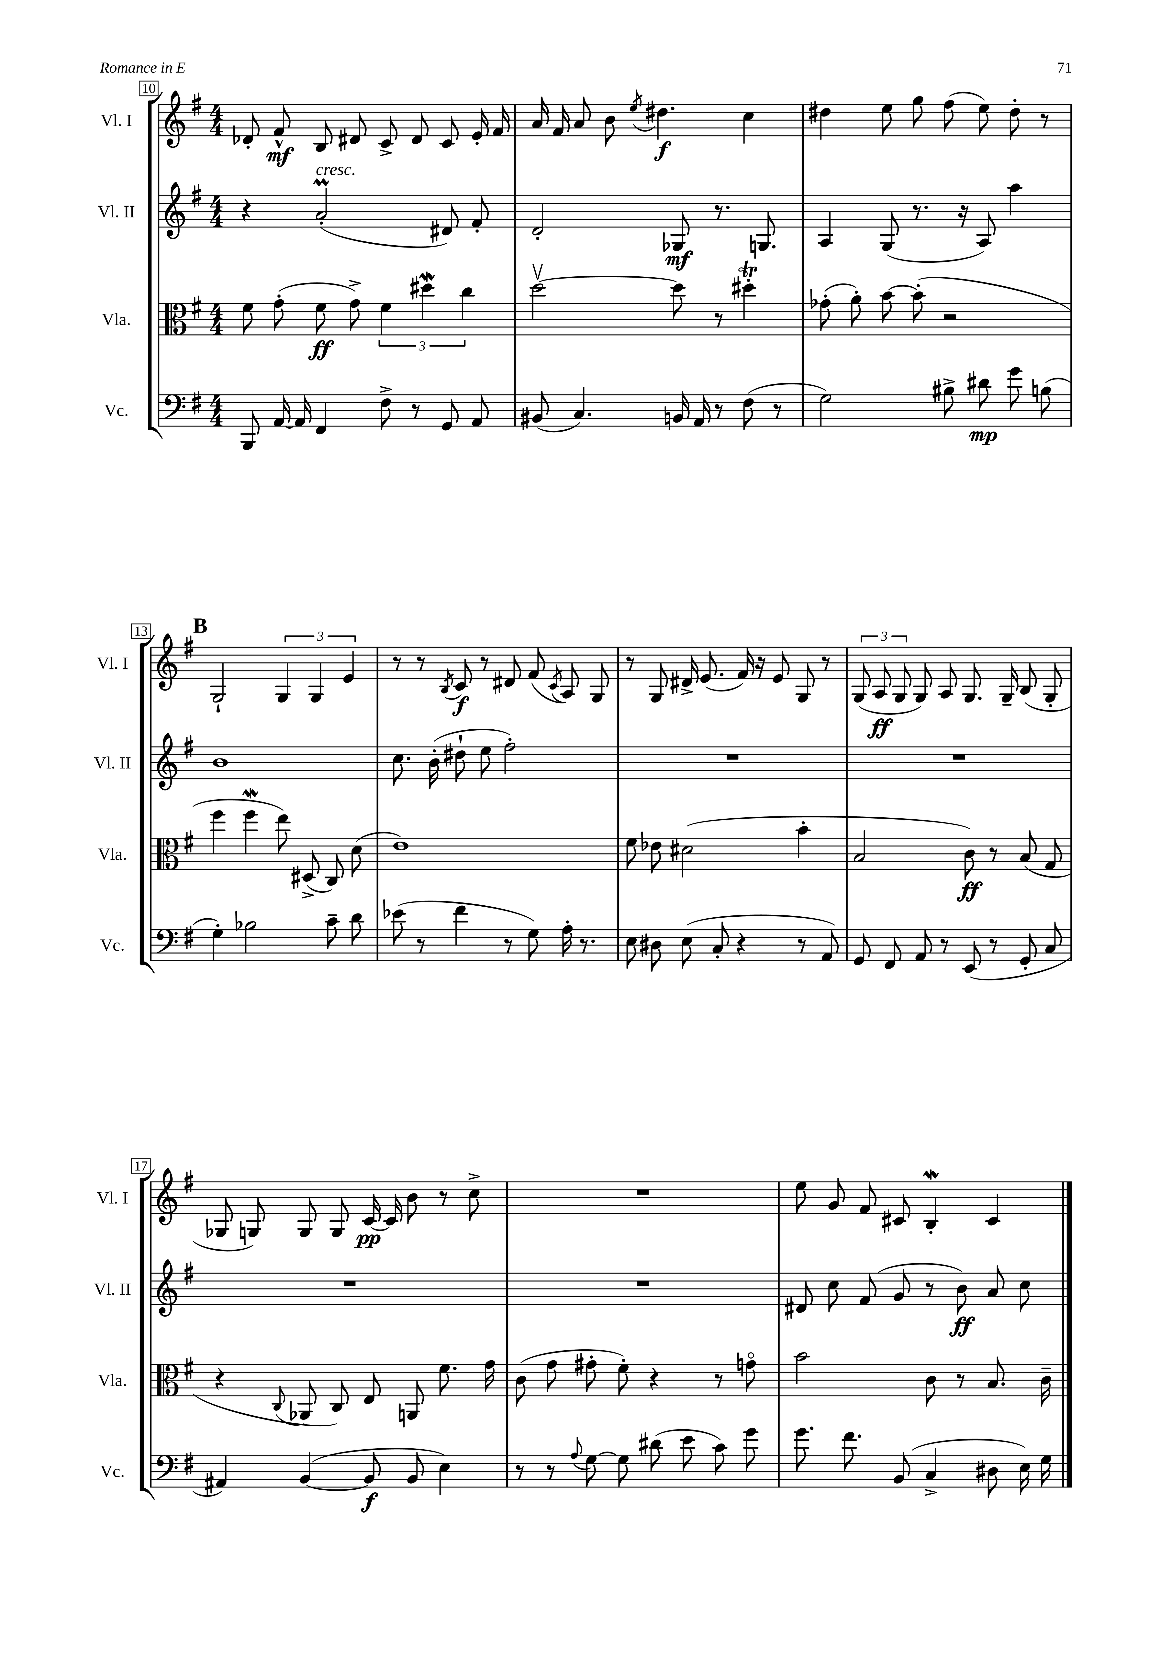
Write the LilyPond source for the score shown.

<<
\new StaffGroup <<
\new Staff = "s0" \with { instrumentName = "Vl. I" shortInstrumentName = "Vl. I" } {
    \clef treble \key g \major \numericTimeSignature \time 4/4
    \autoBeamOff des'8-. fis'8-^\mf b8 dis'8 c'8-> dis'8 c'8 e'16-. fis'16 |
    a'16 fis'16 a'8 b'8 \acciaccatura { e''8 } dis''4.\f c''4 |
    dis''4 e''8 g''8 fis''8( e''8) dis''8-. r8 |
    \mark \markup { \bold "B" } g2-! \tuplet 3/2 { g4 g4 e'4 } |
    r8 r8 \acciaccatura { b8 } c'8\f r8 dis'8 fis'8( \acciaccatura { c'8 } a8) g8 |
    r8 g8 dis'16-> e'8.( fis'16) r16 e'8 g8 r8 |
    \tuplet 3/2 { g8( a8\ff g8 } g8) a8 g8. g16-- b8( g8-. |
    ges8 g8) g8 g8 c'16~\pp c'16 b'8 r8 c''8-> |
    R1 |
    e''8 g'8 fis'8 cis'8 b4-.\mordent cis'4 \bar "|." |
}
\new Staff = "s1" \with { instrumentName = "Vl. II" shortInstrumentName = "Vl. II" } {
    \clef treble \key g \major \numericTimeSignature \time 4/4
    \autoBeamOff r4 a'2-.\prall^\markup { \italic "cresc." }( dis'8) fis'8-. |
    d'2-. ges8\mf r8. g8. |
    a4 g8( r8. r16 a8) a''4 |
    \mark \markup { \bold "B" } b'1 |
    c''8. b'16-.( dis''8-! e''8 fis''2-.) |
    R1 |
    R1 |
    R1 |
    R1 |
    dis'8 c''8 fis'8( g'8 r8 b'8\ff) a'8 c''8 \bar "|." |
}
\new Staff = "s2" \with { instrumentName = "Vla." shortInstrumentName = "Vla." } {
    \clef alto \key g \major \numericTimeSignature \time 4/4
    \autoBeamOff fis'8 g'8-.( fis'8\ff g'8->) \tuplet 3/2 { fis'4 dis''4\mordent c''4 } |
    d''2~\upbow d''8 r8 dis''4-.\trill |
    ges'8-.( a'8-.) b'8~ b'8-.( r2 |
    \mark \markup { \bold "B" } fis''4 fis''4\mordent e''8) dis8->( c8) d'8( |
    e'1) |
    fis'8 ees'8 dis'2( b'4-. |
    b2 c'8\ff) r8 b8( g8 |
    r4 \appoggiatura { c8 } aes,8 c8) e8 a,8 fis'8. g'16 |
    c'8( g'8 gis'8-. fis'8-.) r4 r8 g'8\flageolet |
    b'2 c'8 r8 b8. c'16-- \bar "|." |
}
\new Staff = "s3" \with { instrumentName = "Vc." shortInstrumentName = "Vc." } {
    \clef bass \key g \major \numericTimeSignature \time 4/4
    \autoBeamOff b,,8 a,16~ a,16 fis,4 fis8-> r8 g,8 a,8 |
    bis,8( c4.) b,16 a,16 r8 fis8( r8 |
    g2) bis8-> dis'8\mp g'8 b8( |
    \mark \markup { \bold "B" } g4-.) bes2 c'8-- d'8 |
    ees'8( r8 fis'4 r8 g8) a16-. r8. |
    e8 dis8 e8( c8-. r4 r8 a,8) |
    g,8 fis,8 a,8 r8 e,8( r8 g,8-. c8 |
    ais,4) b,4~( b,8\f b,8 e4) |
    r8 r8 \appoggiatura { a8 } g8~ g8 dis'8( e'8 c'8) g'8 |
    g'8. fis'8. b,8( c4-> dis8 e16) g16 \bar "|." |
}
>>
>>
\layout { \context { \Score currentBarNumber = #10 \override BarNumber.stencil = #(make-stencil-boxer 0.1 0.3 ly:text-interface::print) } }
